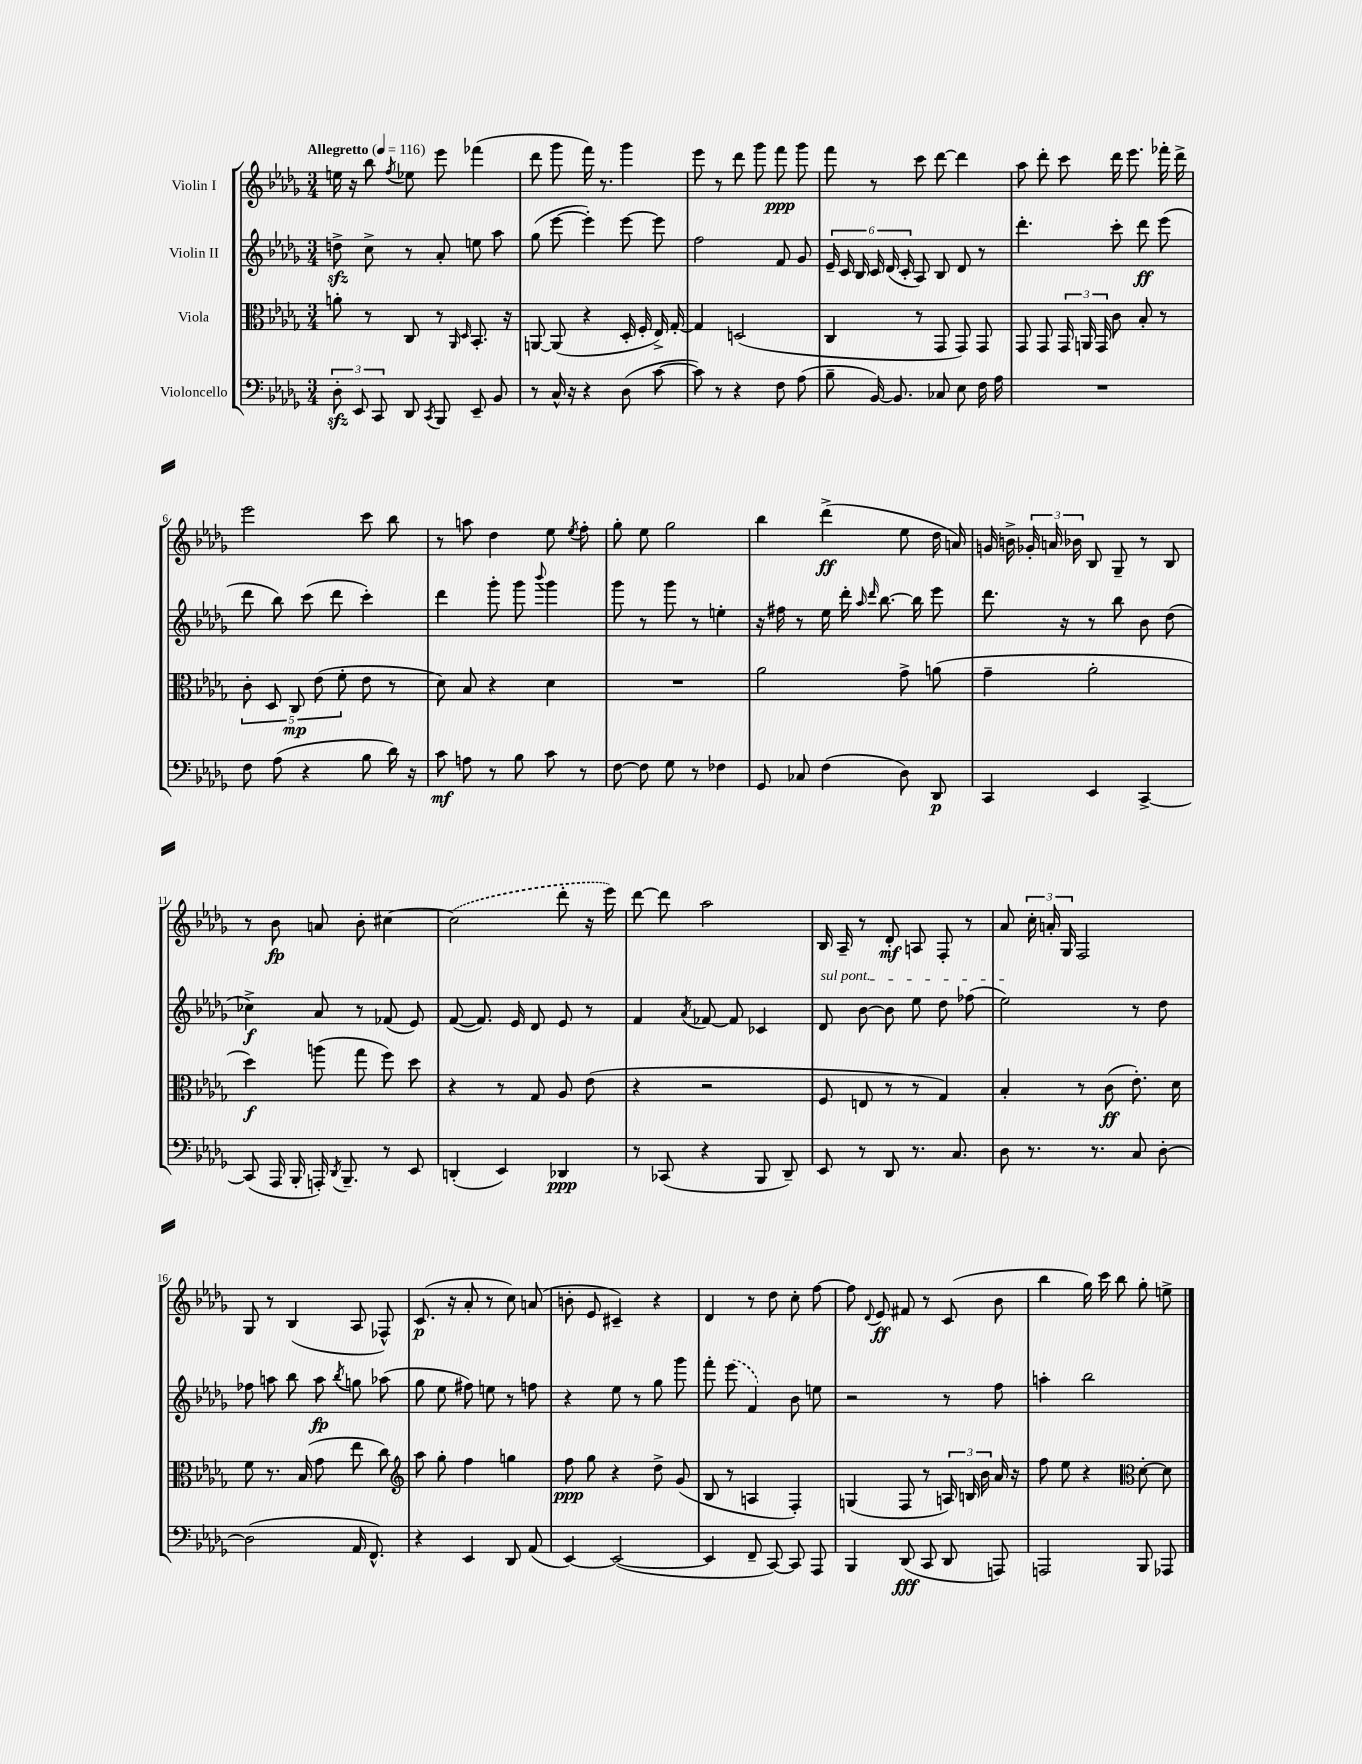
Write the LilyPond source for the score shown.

<<
\new StaffGroup <<
\new Staff = "s0" \with { instrumentName = "Violin I" } {
    \clef treble \key des \major \numericTimeSignature \time 3/4 \tempo "Allegretto" 4 = 116
    \autoBeamOff e''16 r16 bes''8 \acciaccatura { f''8 } ees''8 ees'''8 fes'''4( |
    des'''8 ges'''8 f'''16) r8. ges'''4 |
    ees'''8 r8 des'''8 ges'''8 f'''8\ppp ges'''8 |
    f'''8 r8 c'''8 des'''8~ des'''4 |
    aes''8 des'''8-. c'''8 des'''16 ees'''8. fes'''16-. des'''16-> |
    ees'''2 c'''8 bes''8 |
    r8 a''8 des''4 ees''8 \acciaccatura { ees''8 } f''8-. |
    ges''8-. ees''8 ges''2 |
    bes''4 des'''4->\ff( ees''8 des''16 a'16) |
    g'16 b'16-> \tuplet 3/2 { ges'16-. a'16 bes'16 } bes8 ges8-- r8 bes8 |
    r8 bes'8\fp a'8 bes'8-. cis''4~ |
    \once \slurDashed cis''2( des'''8-. r16 ees'''16) |
    des'''8~ des'''8 aes''2 |
    bes16 aes16-- r8 des'8-.\mf a8 f8-. r8 |
    aes'8 \tuplet 3/2 { c''16-. a'16-. ges16 } f2 |
    ges8 r8 bes4( aes8 fes8-^) |
    c'8.\p( r16 aes'8-. r8 c''8) a'8( |
    b'8-. ees'8 cis'4--) r4 |
    des'4 r8 des''8 c''8-. f''8~ |
    f''8 \appoggiatura { des'8 } ees'8\ff fis'8 r8 c'8( bes'8 |
    bes''4 ges''16) c'''16 bes''8 ges''8-. e''8-> \bar "|." |
}
\new Staff = "s1" \with { instrumentName = "Violin II" } {
    \clef treble \key des \major \numericTimeSignature \time 3/4
    \autoBeamOff d''8->\sfz c''8-> r8 aes'8-. e''8 aes''8 |
    ges''8( ees'''8~ ees'''4-.) ees'''8~ ees'''8 |
    f''2 f'8 ges'8 |
    \tuplet 6/4 { ees'16-- c'16 bes16 c'16 des'16( c'16-. } aes8) bes8 des'8 r8 |
    des'''4.-. c'''8-. des'''8\ff ees'''8( |
    des'''8 bes''8) c'''8( des'''8 c'''4-.) |
    des'''4 ges'''8-. ges'''8 \appoggiatura { bes'''8 } ges'''4 |
    ges'''8 r8 ges'''8 r8 e''4-. |
    r16 fis''16 r8 ees''16 des'''16-. \grace { aes''16 des'''16 } bes''8.~ bes''16 ees'''8 |
    des'''8. r16 r8 bes''8 bes'8 des''8( |
    ces''4->\f) aes'8 r8 fes'8( ees'8) |
    f'8~( f'8.) ees'16 des'8 ees'8 r8 |
    f'4 \acciaccatura { aes'8 } fes'8~ fes'8 ces'4 |
    \once \override TextSpanner.bound-details.left.text = \markup { \italic "sul pont." } des'8\startTextSpan bes'8~ bes'8 ees''8 des''8 fes''8( |
    ees''2\stopTextSpan) r8 des''8 |
    fes''8 a''8 bes''8 a''8\fp \acciaccatura { bes''8 } g''8 aes''8( |
    ges''8 ees''8 fis''8) e''8 r8 f''8 |
    r4 ees''8 r8 ges''8 ges'''8 |
    f'''8-. \once \slurDashed ees'''8( f'4) bes'8 e''8 |
    r2 r8 f''8 |
    a''4-. bes''2 \bar "|." |
}
\new Staff = "s2" \with { instrumentName = "Viola" } {
    \clef alto \key des \major \numericTimeSignature \time 3/4
    \autoBeamOff a'8-. r8 c8 r8 \grace { aes,16 des16 } bes,8.-. r16 |
    a,8~ a,8( r4 des16-. f16-. ees16->) ges16~-. |
    ges4 d2( |
    c4 r8 ges,8 ges,8) ges,8 |
    ges,8 ges,8 \tuplet 3/2 { ges,16 a,16 ges,16 } c'8 bes8-. r8 |
    \tuplet 5/4 { c'8-. des8 c8\mp ees'8( f'8-. } ees'8 r8 |
    des'8) bes8 r4 des'4 |
    R2. |
    aes'2 ges'8-> a'8( |
    ges'4-- aes'2-. |
    des''4\f) a''8( ges''8 f''8) des''8 |
    r4 r8 ges8 aes8 ees'8( |
    r4 r2 |
    f8 e8 r8 r8 ges4) |
    bes4-. r8 c'8\ff( ees'8.-.) des'16 |
    f'8 r8. bes16( ges'8 ees''8 c''8) |
    \clef treble aes''8 ges''8-. f''4 g''4 |
    f''8\ppp ges''8 r4 des''8-> ges'8( |
    bes8 r8 a4 f4-.) |
    g4( f8 r8 \tuplet 3/2 { a16) b16 bes'16 } aes'16 r16 |
    f''8 ees''8 r4 \clef alto des'8~-. des'8 \bar "|." |
}
\new Staff = "s3" \with { instrumentName = "Violoncello" } {
    \clef bass \key des \major \numericTimeSignature \time 3/4
    \autoBeamOff \tuplet 3/2 { des8-.\sfz ees,8 c,8 } des,8 \acciaccatura { c,8 } bes,,8 ees,8-- bes,8 |
    r8 c16-^ r16 r4 des8( c'8~ |
    c'8) r8 r4 f8 aes8( |
    bes8-- bes,16~) bes,8. ces8 ees8 f16 aes16 |
    R2. |
    f8 aes8( r4 bes8 des'16) r16 |
    c'8\mf a8 r8 bes8 c'8 r8 |
    f8~ f8 ges8 r8 fes4 |
    ges,8 ces8 f4( des8) des,8\p |
    c,4 ees,4 c,4~-> |
    c,8( aes,,16 bes,,16-. a,,16-.) \acciaccatura { des,8 } bes,,8.-- r8 ees,8 |
    d,4-.( ees,4) des,4\ppp |
    r8 ces,8( r4 bes,,8 des,8--) |
    ees,8 r8 des,8 r8. c8. |
    des8 r8. r8. c8 des8~-. |
    des2( aes,16 f,8.-^) |
    r4 ees,4 des,8 aes,8( |
    ees,4~) ees,2~( |
    ees,4 f,8-- c,8~) c,8 aes,,8 |
    bes,,4 des,8\fff( c,8 des,8 a,,8) |
    a,,2 bes,,8 aes,,8 \bar "|." |
}
>>
>>
